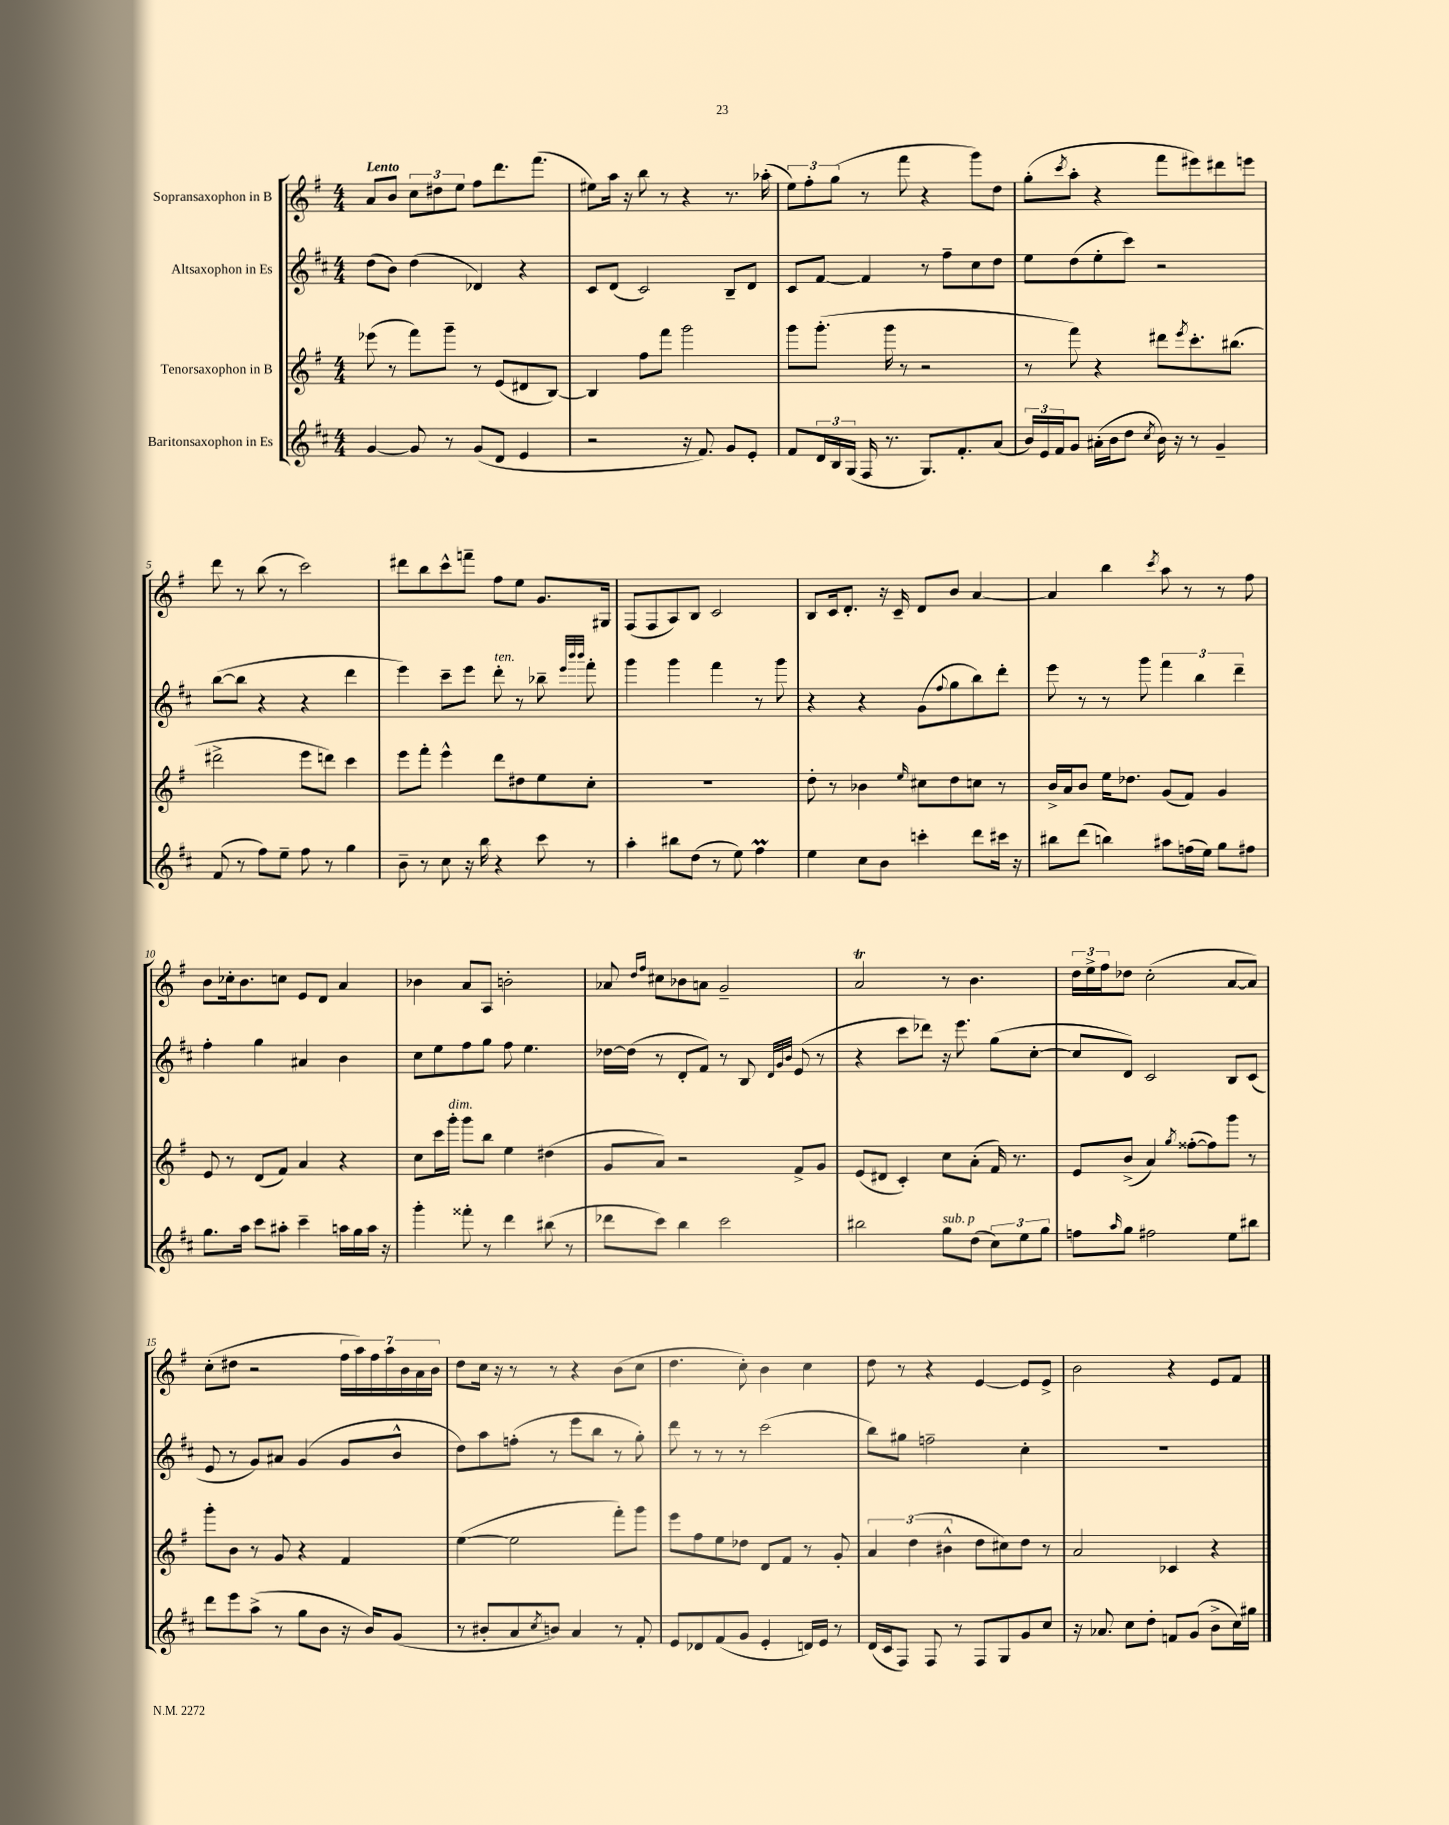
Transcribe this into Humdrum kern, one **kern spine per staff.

**kern	**kern	**kern	**kern
*part4	*part3	*part2	*part1
*staff4	*staff3	*staff2	*staff1
*I"Baritonsaxophon in Es	*I"Tenorsaxophon in B	*I"Altsaxophon in Es	*I"Sopransaxophon in B
*clefG2	*clefG2	*clefG2	*clefG2
*k[f#c#]	*k[f#]	*k[f#c#]	*k[f#]
*M4/4	*M4/4	*M4/4	*M4/4
=1	=1	=1	=1
!	!	!	!LO:TX:a:B:t=Lento
[4g/	(8eee-X\	(8dd\L	8a/L
.	8r	8b\J)	8b/J
8g/]	8fff#\L)	(4dd\	12cc\L
.	.	.	12dd#X\
8r	8ggg~\J	.	.
.	.	.	12ee\J
(8g/L	8r	4d-X/)	8ff#\L
8d/J	(8e/L	.	8.ddd\
4e/	8d#X/	4r	.
.	.	.	(8.fff#\J
.	[8B/J)	.	.
=2	=2	=2	=2
2r	4B/]	8c#/L	8ee#X\L)
.	.	(8d/J	16aa\Jk
.	.	.	16r
.	8ff#\L	2c#/)	8bb\
.	8fff#\J	.	8r
16r	2ggg\	.	4r
8.f#/)	.	.	.
8g/L	.	8B~/L	8.r
8e'/J	.	8d/J	.
.	.	.	(16aa-X'\
=3	=3	=3	=3
8f#/L	8ggg\L	8c#/L	12ee\L)
.	.	.	12ff#'\
24d/L	(8.ggg'\J	[8f#/J	.
24B/	.	.	(12gg\J
(24G/JJ	.	.	.
16F#/	.	4f#/]	8r
8.r	16ggg\	.	.
.	8r	.	8fff#\
8.G/L)	2r	8r	4r
.	.	8ff#~\L	.
8.f#'/	.	.	.
.	.	8cc#\	8ggg\L)
(8a/J	.	8dd\J	8dd\J
=4	=4	=4	=4
24b/LL)	8r	8ee\L	(8gg'\L
24e/	.	.	.
24f#/J	.	.	.
.	.	.	8qccc/
8g/J	8fff#\)	(8dd\	8aa'\J
(16a#X'\LL	4r	8ee'\	4r
16b\J	.	.	.
8dd\J	.	8ccc#\J)	.
8qcc#/	.	.	.
16b\)	8ddd#X\L	2r	8fff#\L
16r	.	.	.
.	8qeee/	.	.
8r	8.ccc'\	.	8eee#X\)
4g~/	.	.	8ddd#X\
.	(8.bb#X\J	.	.
.	.	.	8eeen\J
!!LO:LB:g=z
=5	=5	=5	=5
(8f#/	2ddd#X^\	([8bb\L	8ddd\
8r	.	8bb\J]	8r
8ff#\L)	.	4r	(8bb\
8ee~\J	.	.	8r
8ff#\	8eee\L	4r	2ccc\)
8r	8dddn\J)	.	.
4gg\	4ccc\	4ddd\	.
=6	=6	=6	=6
8b~\	8eee\L	4eee\)	8ddd#X\L
8r	8fff#'\J	.	8bb\
8cc#\	4eee^^\	8ccc#~\L	8ccc^^\
16r	.	8eee\J	8fffn~\J
16bb\	.	.	.
!	!	!LO:TX:a:i:t=ten.	!
4r	8ddd\L	8ddd'\	8ff#\L
.	8dd#X\	8r	8ee\J
8ccc#\	8ee\	8bb-X~\	8.g/L
.	.	32qqeee/LLL	.
.	.	32qqbbb/	.
.	.	32qqbbb/JJJ	.
8r	8cc'\J	8fff#'\	.
.	.	.	16G#X/Jk
=7	=7	=7	=7
4aa'\	1r	4ggg\	(8F#/L
.	.	.	8F#/
8bb#X\L	.	4ggg\	8A/)
(8dd\J	.	.	8B/J
8r	.	4fff#\	2c/
8ee\)	.	.	.
4ff#m\	.	8r	.
.	.	8ggg\	.
=8	=8	=8	=8
4ee\	8dd'\	4r	8B/L
.	8r	.	16c/k
.	.	.	8.d'/J
8cc#\L	4b-X\	4r	.
8b\J	.	.	16r
.	.	.	16c~/
.	16qqee/	.	.
4cccn'\	8cc#X\L	(8g\L	8d/L
.	.	8qqff#/	.
.	8dd\	8gg\	8b/J
8ddd\L	8ccn\J	8bb\)	[4a/
16ccc#X\Jk	8r	8ddd'\J	.
16r	.	.	.
=9	=9	=9	=9
8bb#X\L	16b^/LL	8eee\	4a/]
.	16a/J	.	.
(8ddd\J	8b/J	8r	.
4bbn\)	16ee\KL	8r	4bb\
.	8.dd-X\J	.	.
.	.	8ggg\	.
.	.	.	8qccc/
8aa#X\L	(8g/L	6fff#\	8aa\
(16ffn\L	8f#/J)	.	8r
.	.	6bb\	.
16ee\JJ)	.	.	.
8gg\L	4g/	.	8r
.	.	6ddd~\	.
8ff#X\J	.	.	8ff#\
!!LO:LB:g=z
=10	=10	=10	=10
8.gg\L	8e/	4ff#'\	8b\L
.	8r	.	16cc-X'\k
16aa\Jk	.	.	8.b\
8ccc#\L	(8d/L	4gg\	.
8aa#X'\J	8f#/J)	.	8ccn\J
4ccc#~\	4a/	4a#X/	8e/L
.	.	.	8d/J
16aan\LL	4r	4b\	4a/
16gg\	.	.	.
16aa\JJ	.	.	.
16r	.	.	.
=11	=11	=11	=11
4ggg'\	8cc\L	8cc#\L	4b-X\
.	16ccc\L	8ee\	.
!	!LO:TX:a:i:t=dim.	!	!
.	16ggg'\JJ	.	.
8fff##X'\	8ggg\L	8ff#\	8a/L
8r	8bb\J	8gg\J	8A/J
4ddd\	4ee\	8ff#\	2bn'\
.	.	4.ee\	.
(8bb#X\	(4dd#X\	.	.
8r	.	.	.
=12	=12	=12	=12
8ddd-X\L	8g/L	[16dd-X\LL	8a-X/
.	.	(16dd-\JJ]	.
.	.	.	16qqdd/LL
.	.	.	16qqff#/JJ
8ccc#\J)	8a/J)	8r	8cc#X\L
4bb\	2r	8d'/L	8b-X\
.	.	8f#/J)	8an\J
2ccc#\	.	8r	2g~/
.	.	8B/	.
.	.	32qqd/LLL	.
.	.	32qqg/	.
.	.	32qqb/JJJ	.
.	8f#^/L	(8e/	.
.	8g/J	8r	.
=13	=13	=13	=13
2bb#X\	(8e/L	4r	2aT/
.	8d#X/J	.	.
.	4c'/)	8ccc#\L	.
.	.	8ddd-X\J)	.
!LO:TX:a:i:t=sub. p	!	!	!
8gg\L	8cc\L	16r	8r
.	.	8.eee\	.
(8dd\J	(8a'\J	.	4.b\
12cc#\L)	16f#/)	(8gg\L	.
.	8.r	.	.
12ee\	.	.	.
.	.	[8cc#'\J	.
12gg\J	.	.	.
=14	=14	=14	=14
8ffn\L	8e/L	8cc#/L]	24dd\LL
.	.	.	24ee^\
.	.	.	24ff#\J
16qqaa/	.	.	.
8gg\J	(8b^/J	8d/J)	8dd-X\J
2ff#X\	4a/)	2c#/	(2cc'\
.	8qgg/	.	.
.	([8ff##X'\L	.	.
.	8ff##\])	.	.
8ee\L	8ggg\J	8B/L	[8a/L
8bb#X\J	8r	(8c#/J	8a/J])
!!LO:LB:g=z
=15	=15	=15	=15
8ddd\L	8ggg'\L	8e/	(8cc'\L
8eee\	8b\J	8r	8dd#X\J
(8aa^\J	8r	8g/L)	2r
8r	8g/	8a#X/J	.
8gg\L	4r	(4g/	.
8b\J	.	.	.
16r	4f#/	8g/L	28ff#\LL
.	.	.	28aa\)
16b/KL)	.	.	.
.	.	.	28ff#\
.	.	.	28aa\
(8g/J	.	8b^^/J	.
.	.	.	28b\
.	.	.	28a\
.	.	.	28b\JJ
=16	=16	=16	=16
8r	([4ee\	8dd\L)	8dd\L
8b#X'/L	.	8aa\	16cc\Jk
.	.	.	16r
8a/	2ee\]	(8ffn'\J	8r
8qcc#/	.	.	.
8bn/J)	.	8r	8r
4a/	.	8eee\L	4r
.	.	8bb\J	.
8r	8fff#'\L)	8r	(8b\L
8f#'/	8ggg\J	8gg'\)	8cc\J
=17	=17	=17	=17
8e/L	8eee\L	8ddd\	4.dd\
8d-X/	8ff#\	8r	.
(8f#/	8ee\	8r	.
8g/J	8dd-X\J	8r	8cc'\)
4e'/	8d/L	(2ccc#\	4b\
.	8f#/J	.	.
16dn/LL)	8r	.	4cc\
16e/JJ	.	.	.
8r	8g'/	.	.
=18	=18	=18	=18
(16d/LL	6a/	8bb\L)	8dd\
16c#/J	.	.	.
8F#/J)	.	8gg#X\J	8r
.	(6dd\	.	.
8F#/	.	2ffn~\	4r
.	6b#X^^\	.	.
8r	.	.	.
8F#/L	8dd\L	.	[4e/
8G/	8cc#X\)	.	.
8g/	8dd\J	4cc#'\	8e/L]
8cc#/J	8r	.	8e^/J
=19	=19	=19	=19
16r	2a/	1r	2b\
8.a-X/	.	.	.
8cc#\L	.	.	.
8dd'\J	.	.	.
8fn/L	4c-X/	.	4r
(8g/J	.	.	.
8b^\L	4r	.	8e/L
16cc#\L)	.	.	8f#/J
16gg#X\JJ	.	.	.
==	==	==	==
*-	*-	*-	*-
